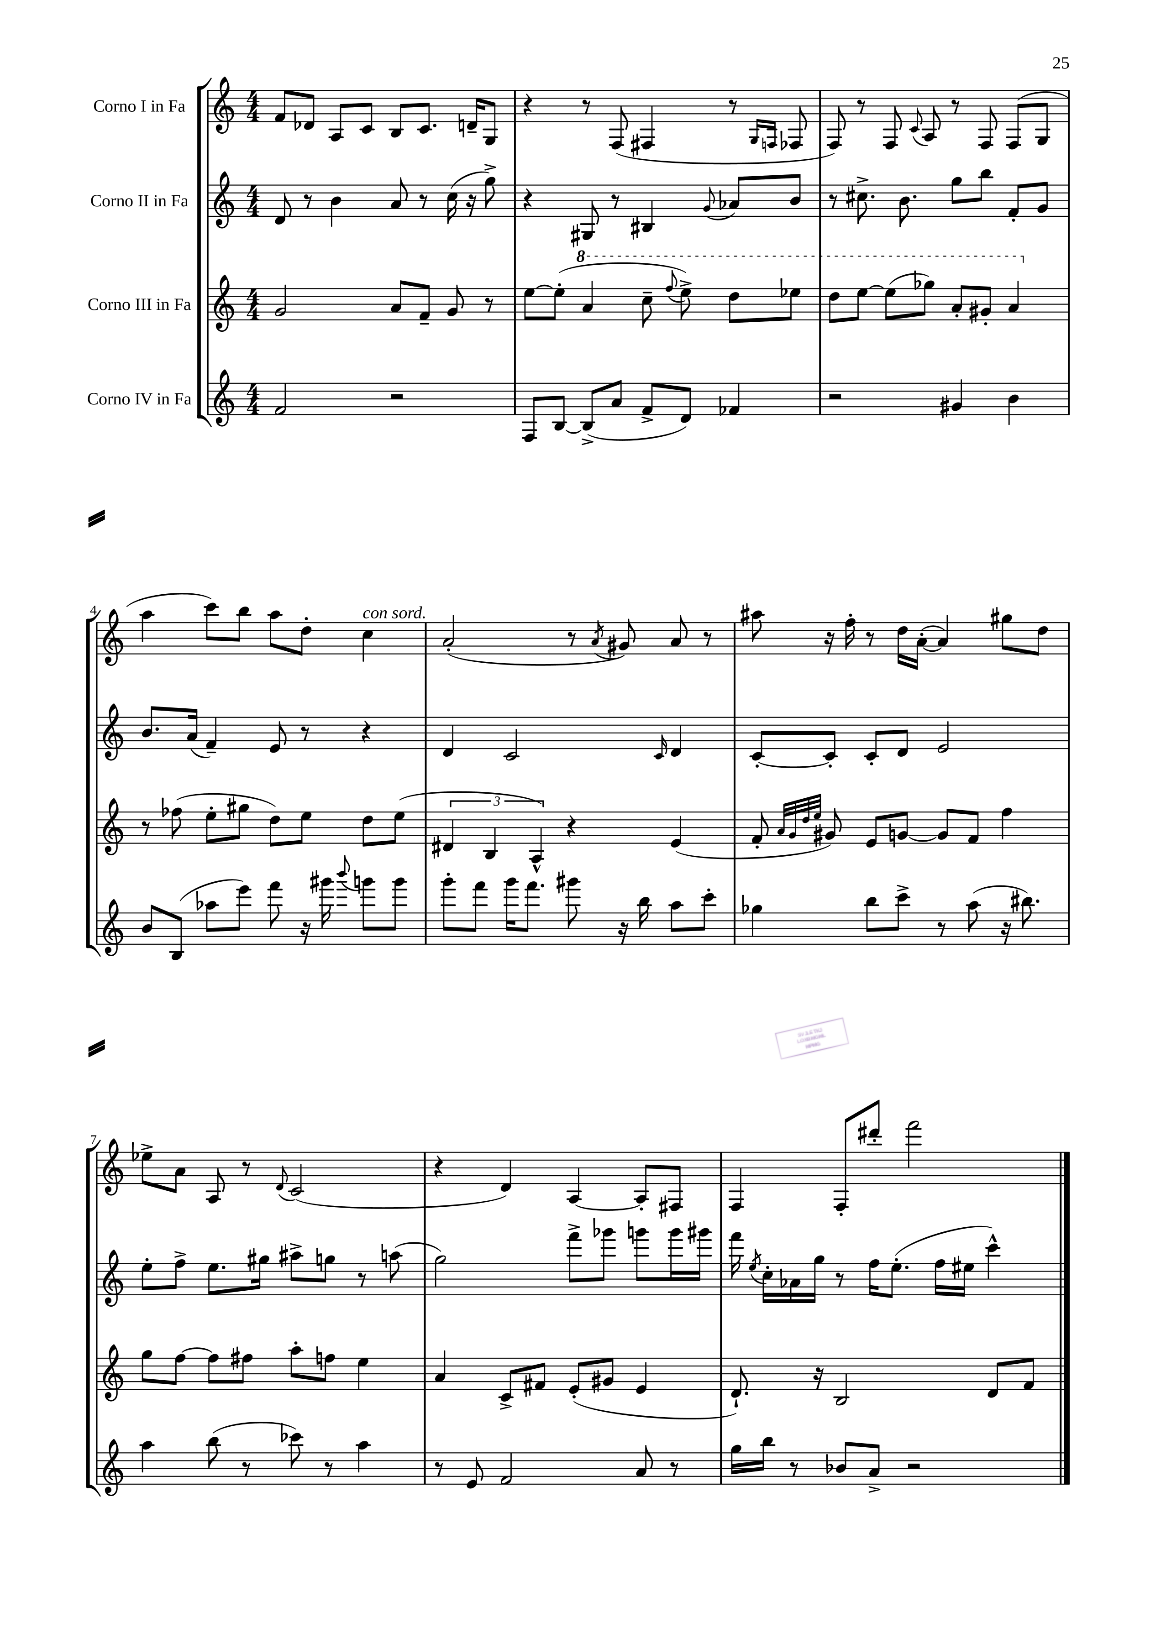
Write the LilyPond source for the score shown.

<<
\new StaffGroup <<
\new Staff = "s0" \with { instrumentName = "Corno I in Fa" } {
    \clef treble \key c \major \numericTimeSignature \time 4/4
    \autoBeamOff f'8[ des'8] a8[ c'8] b8[ c'8.] d'16[-- g8] |
    r4 r8 f8( fis4 r8 \grace { g16[ f16] } fes8 |
    f8) r8 f8 \appoggiatura { c'8 } a8 r8 f8 f8[( g8] |
    a''4 c'''8[) b''8] a''8[ d''8]-. c''4^\markup { \italic "con sord." } |
    a'2-.( r8 \acciaccatura { a'8 } gis'8) a'8 r8 |
    ais''8 r16 f''16-. r8 d''16[ a'16]~-.( a'4) gis''8[ d''8] |
    ees''8[-> a'8] a8 r8 \appoggiatura { d'8 } c'2( |
    r4 d'4) a4~ a8[-. fis8] |
    f4 f8[-. dis'''8]-. f'''2 \bar "|." |
}
\new Staff = "s1" \with { instrumentName = "Corno II in Fa" } {
    \clef treble \key c \major \numericTimeSignature \time 4/4
    \autoBeamOff d'8 r8 b'4 a'8 r8 c''16( r16 g''8->) |
    r4 gis8 r8 bis4 \appoggiatura { g'8 } aes'8[ b'8] |
    r8 cis''8.-> b'8. g''8[ b''8] f'8[-. g'8] |
    b'8.[ a'16]( f'4--) e'8 r8 r4 |
    d'4 c'2 \grace { c'16 } d'4 |
    c'8[~-. c'8]-. c'8[-. d'8] e'2 |
    e''8[-. f''8]-> e''8.[ gis''16] ais''8[-> g''8] r8 a''8( |
    g''2) f'''8[-> ges'''8] g'''8[ g'''16 gis'''16] |
    f'''16 \acciaccatura { e''8 } c''16[-. aes'16 g''16] r8 f''16[ e''8.]-.( f''16[ eis''16] c'''4-^) \bar "|." |
}
\new Staff = "s2" \with { instrumentName = "Corno III in Fa" } {
    \clef treble \key c \major \numericTimeSignature \time 4/4
    \autoBeamOff g'2 a'8[ f'8]-- g'8 r8 |
    e''8[~ e''8]-.( \ottava #1 a''4 c'''8-- \appoggiatura { f'''8 } e'''8->) d'''8[ ees'''8] |
    d'''8[ e'''8]~ e'''8[( ges'''8]) a''8[-. gis''8]-. a''4 \ottava #0 |
    r8 fes''8( e''8[-. gis''8] d''8[) e''8] d''8[ e''8]( |
    \tuplet 3/2 { dis'4 b4 a4-^) } r4 e'4( |
    f'8-. \grace { a'32[ g'32 d''32 e''32] } gis'8) e'8[ g'8]~ g'8[ f'8] f''4 |
    g''8[ f''8]~ f''8[ fis''8] a''8[-. f''8] e''4 |
    a'4 c'8[-> fis'8] e'8[-.( gis'8] e'4 |
    d'8.-!) r16 b2 d'8[ f'8] \bar "|." |
}
\new Staff = "s3" \with { instrumentName = "Corno IV in Fa" } {
    \clef treble \key c \major \numericTimeSignature \time 4/4
    \autoBeamOff f'2 r2 |
    f8[ b8]~ b8[->( a'8] f'8[-> d'8]) fes'4 |
    r2 gis'4 b'4 |
    b'8[ b8]( aes''8[ e'''8]) f'''8 r16 gis'''16 \appoggiatura { b'''8 } g'''8[ g'''8] |
    g'''8[-. f'''8] g'''16[ f'''8.] gis'''8 r16 b''16 a''8[ c'''8]-. |
    ges''4 b''8[ c'''8]-> r8 a''8( r16 bis''8.) |
    a''4 b''8( r8 ces'''8) r8 a''4 |
    r8 e'8 f'2 a'8 r8 |
    g''16[ b''16] r8 bes'8[ a'8]-> r2 \bar "|." |
}
>>
>>
